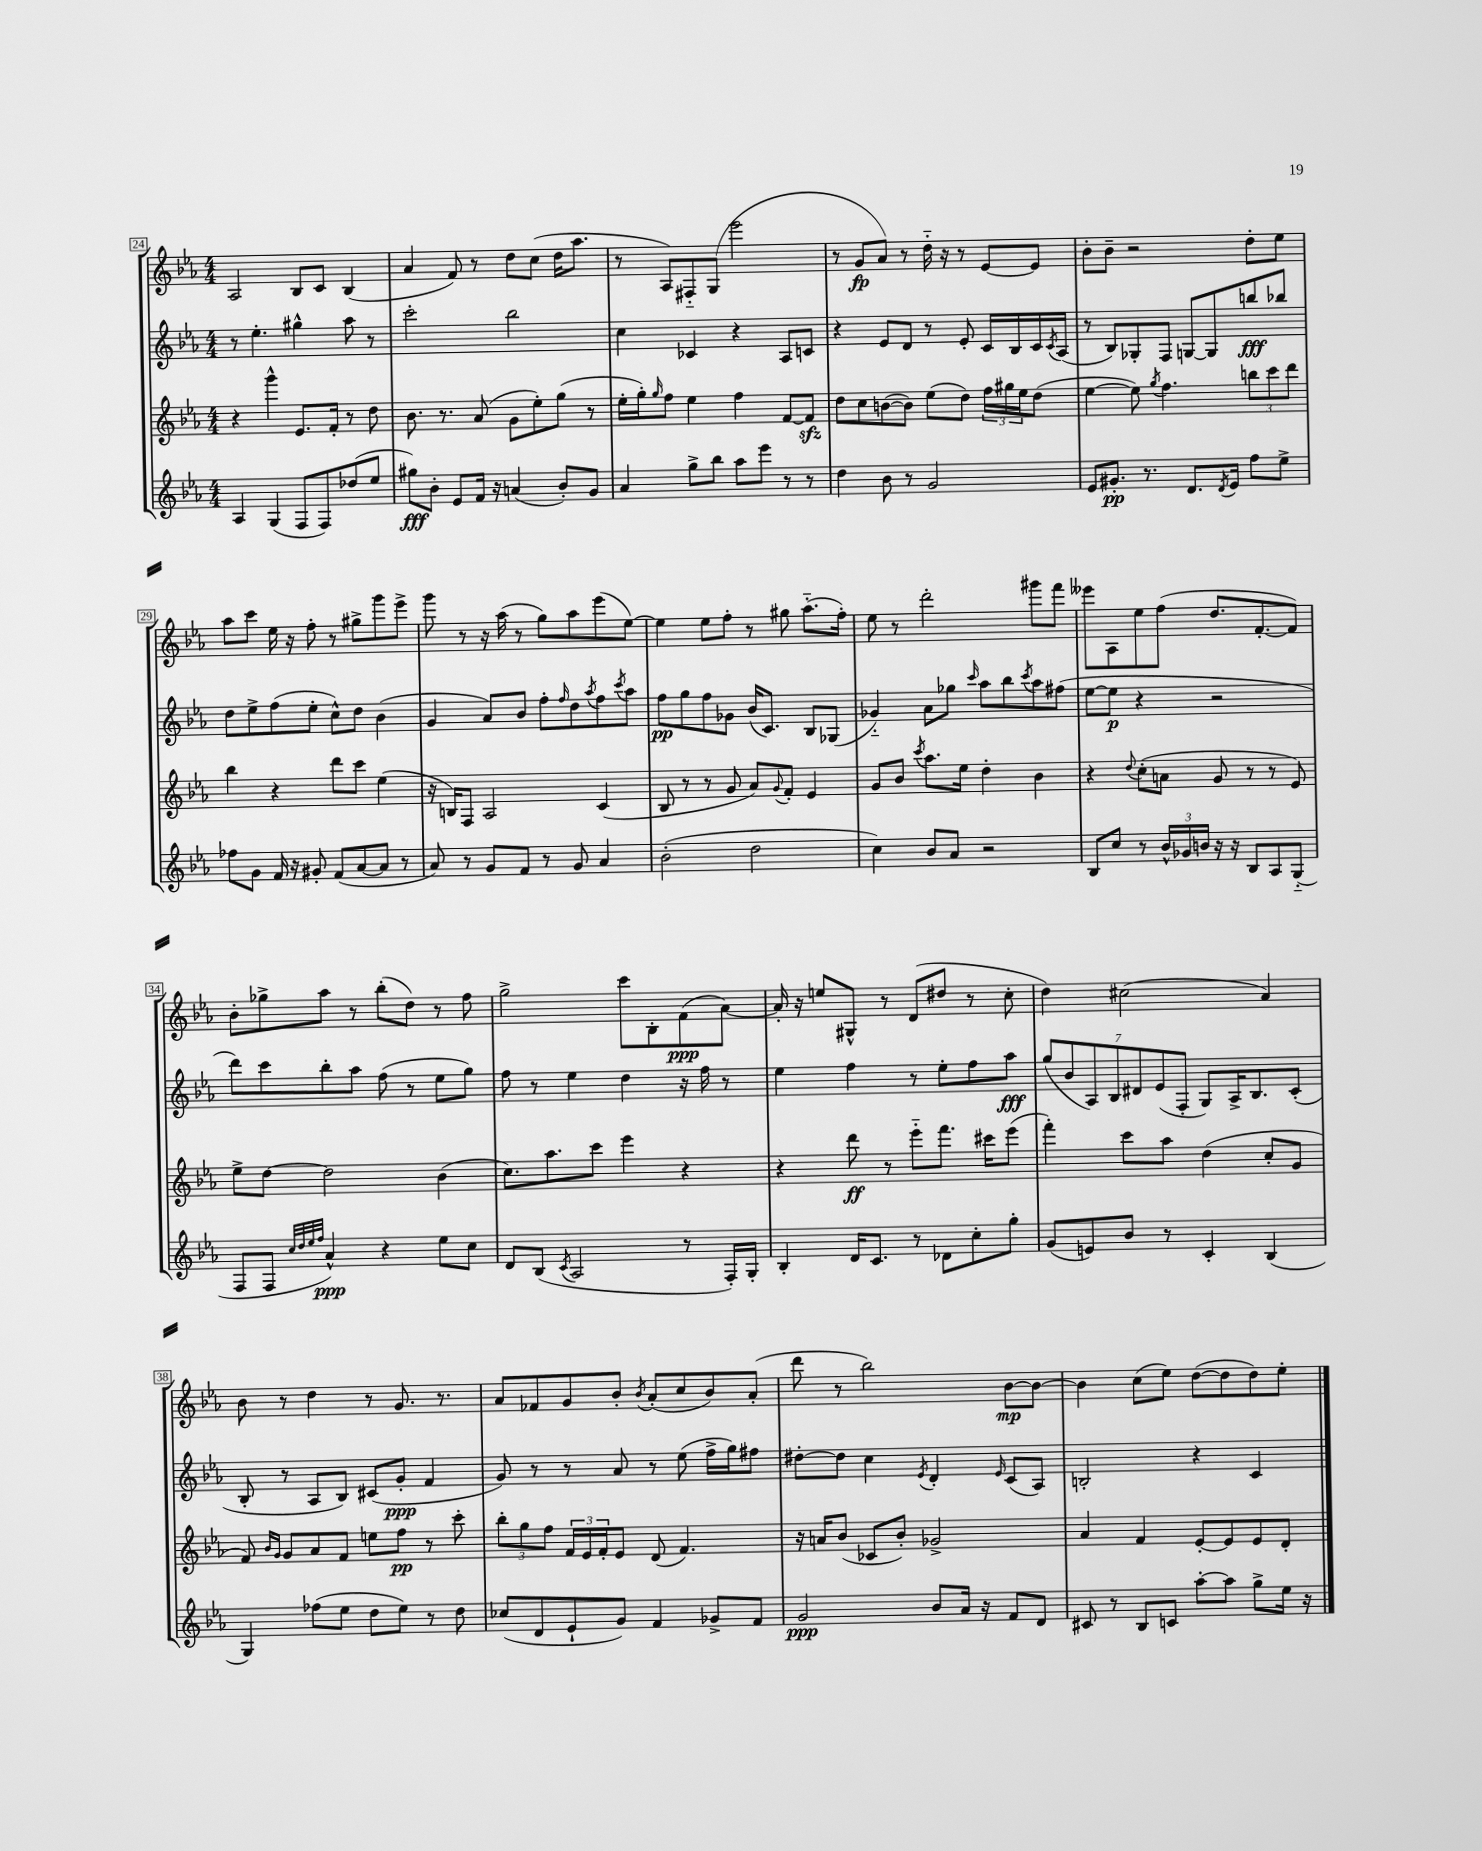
<<
\new StaffGroup <<
\new Staff = "s0" {
    \clef treble \key ees \major \numericTimeSignature \time 4/4
    aes2 bes8 c'8 bes4( |
    aes'4 f'8) r8 d''8 c''8( d''16 aes''8. |
    r8 aes8) fis8-_ g8( ees'''2 |
    r8 g'8\fp aes'8) r8 d''16-_ r16 r8 ees'8~ ees'8 |
    bes'8-. bes'8-- r2 d''8-. ees''8 |
    aes''8 c'''8 ees''16 r16 f''8-. r8 gis''8-> g'''8 ees'''8-> |
    g'''8 r8 r16 aes''16( r8 g''8) aes''8 ees'''8( ees''8~) |
    ees''4 ees''8 f''8-. r8 gis''8 aes''8.-_( f''16-.) |
    ees''8 r8 d'''2-. gis'''8 f'''8 |
    eeses'''8 aes8 ees''8 f''8( d''8. f'8.~-. f'8) |
    bes'8-. ges''8-> aes''8 r8 bes''8-.( d''8) r8 f''8 |
    g''2-> c'''8 bes8-. f'8\ppp( aes'8~) |
    aes'16-. r16 e''8 gis8-^ r8 d'8( dis''8 r8 c''8-. |
    d''4) cis''2( aes'4) |
    bes'8 r8 d''4 r8 g'8. r8. |
    aes'8 fes'8 g'8 bes'8-. \acciaccatura { bes'8 } aes'8-.( c''8 bes'8) aes'8-.( |
    d'''8 r8 bes''2) bes'8~\mp bes'8~ |
    bes'4 c''8( ees''8) d''8~( d''8 d''8) ees''8-. \bar "|." |
}
\new Staff = "s1" {
    \clef treble \key ees \major \numericTimeSignature \time 4/4
    r8 ees''4.-. gis''4-^ aes''8 r8 |
    c'''2-. bes''2 |
    c''4 ces'4 r4 aes8 c'8 |
    r4 ees'8 d'8 r8 ees'8-. c'16 bes16 c'16 \acciaccatura { c'8 } aes16( |
    r8 bes8) ges8-. f8 g8~ g8 b''8\fff bes''8 |
    d''8 ees''8-> f''8( ees''8-. c''8-^) d''8 bes'4( |
    g'4 aes'8) bes'8 f''8-. \grace { f''16 } d''8 \acciaccatura { aes''8 } f''8 \acciaccatura { c'''8 } aes''8 |
    f''8\pp g''8 f''8 ges'8 bes'16( c'8.) bes8 ges8( |
    ges'4-_) aes'8 ges''8 \grace { c'''16 } aes''8 bes''8 \acciaccatura { c'''8 } aes''8 fis''8( |
    ees''8~ ees''8\p r4 r2 |
    d'''8) c'''8 bes''8-. aes''8 f''8( r8 ees''8 g''8) |
    f''8 r8 ees''4 d''4 r16 f''16 r8 |
    ees''4 f''4 r8 ees''8-. f''8 aes''8\fff |
    \tuplet 7/4 { g''8( bes'8 aes8) bes8 dis'8 ees'8( f8-. } g8) aes16-> bes8. c'8-.( |
    bes8-. r8 aes8 bes8) cis'8( g'8-.\ppp f'4 |
    g'8) r8 r8 aes'8 r8 ees''8( f''16-> g''16) fis''8 |
    dis''8~-. dis''8 c''4 \acciaccatura { ees'8 } d'4-. \grace { ees'16 } c'8( aes8) |
    b2-. r4 c'4 \bar "|." |
}
\new Staff = "s2" {
    \clef treble \key ees \major \numericTimeSignature \time 4/4
    r4 g'''4-^ ees'8. f'16-. r8 d''8 |
    bes'8. r8. aes'8( g'8 ees''8-.) g''8( r8 |
    ees''16-. g''16-.) \grace { g''16 } f''8 ees''4 f''4 f'8~ f'8\sfz |
    d''8 c''8 b'8~( b'8) ees''8( d''8) \tuplet 3/2 { f''16 gis''16 ees''16 } d''8( |
    ees''4~ ees''8) \acciaccatura { g''8 } f''4. \tuplet 3/2 { b''8 c'''8 d'''8 } |
    bes''4 r4 d'''8 c'''8 ees''4( |
    r16 b16) f8 aes2 c'4( |
    bes8 r8 r8 g'8 aes'8) \appoggiatura { g'8 } f'8-. ees'4 |
    g'8 bes'8 \acciaccatura { c'''8 } aes''8. ees''16 d''4-. bes'4 |
    r4 \appoggiatura { d''8 } c''8-.( a'8 g'8 r8 r8 ees'8) |
    ees''8-> d''8~ d''2 bes'4( |
    c''8.) aes''8. c'''8 ees'''4 r4 |
    r4 d'''8\ff r8 ees'''8-_ f'''8. cis'''16 ees'''8( |
    f'''4-.) c'''8 aes''8 d''4( c''8-. g'8 |
    f'8) \grace { bes'16 g'16 } g'8 aes'8 f'8 e''8 f''8\pp r8 c'''8-. |
    \tuplet 3/2 { bes''8-. g''8 f''8 } \tuplet 3/2 { f'16 ees'16 f'16-. } ees'8 d'8( f'4.) |
    r16 a'16 bes'8( ces'8 bes'8-.) ges'2-> |
    aes'4 f'4 ees'8~-. ees'8 ees'8 d'8-. \bar "|." |
}
\new Staff = "s3" {
    \clef treble \key ees \major \numericTimeSignature \time 4/4
    aes4 g4( f8 f8) des''8( ees''8 |
    gis''8\fff) bes'8-. ees'8 f'16 r16 a'4( bes'8-.) g'8 |
    aes'4 g''8-> bes''8 aes''8 ees'''8 r8 r8 |
    d''4 bes'8 r8 g'2 |
    ees'8 gis'8.-.\pp r8. d'8. \acciaccatura { d'8 } ees'16 f''8 ees''8-> |
    fes''8 g'8 f'16 r16 gis'8-. f'8( aes'8~ aes'8 r8 |
    aes'8) r8 g'8 f'8 r8 g'8 aes'4 |
    bes'2-.( d''2 |
    c''4) bes'8 aes'8 r2 |
    bes8 c''8 r8 \tuplet 3/2 { bes'16-^ ges'16 b'16 } r16 r16 bes8 aes8 g8-_( |
    f8 f8 \grace { c''32 d''32 ees''32 f''32 } aes'4-^\ppp) r4 ees''8 c''8 |
    d'8 bes8( \acciaccatura { c'8 } aes2 r8 f16-.) g16-. |
    bes4-. d'16 c'8. r8 des'8 c''8-. g''8-. |
    g'8( e'8) bes'8 r8 c'4-. bes4( |
    g4) fes''8( ees''8 d''8 ees''8) r8 d''8 |
    ces''8( d'8 ees'8-! g'8) f'4 ges'8-> f'8 |
    g'2\ppp bes'8 aes'16 r16 f'8 d'8 |
    cis'8 r8 bes8 c'8 aes''8~-. aes''8 g''8-> ees''16 r16 \bar "|." |
}
>>
>>
\layout { \context { \Score currentBarNumber = #24 \override BarNumber.stencil = #(make-stencil-boxer 0.1 0.3 ly:text-interface::print) } }
